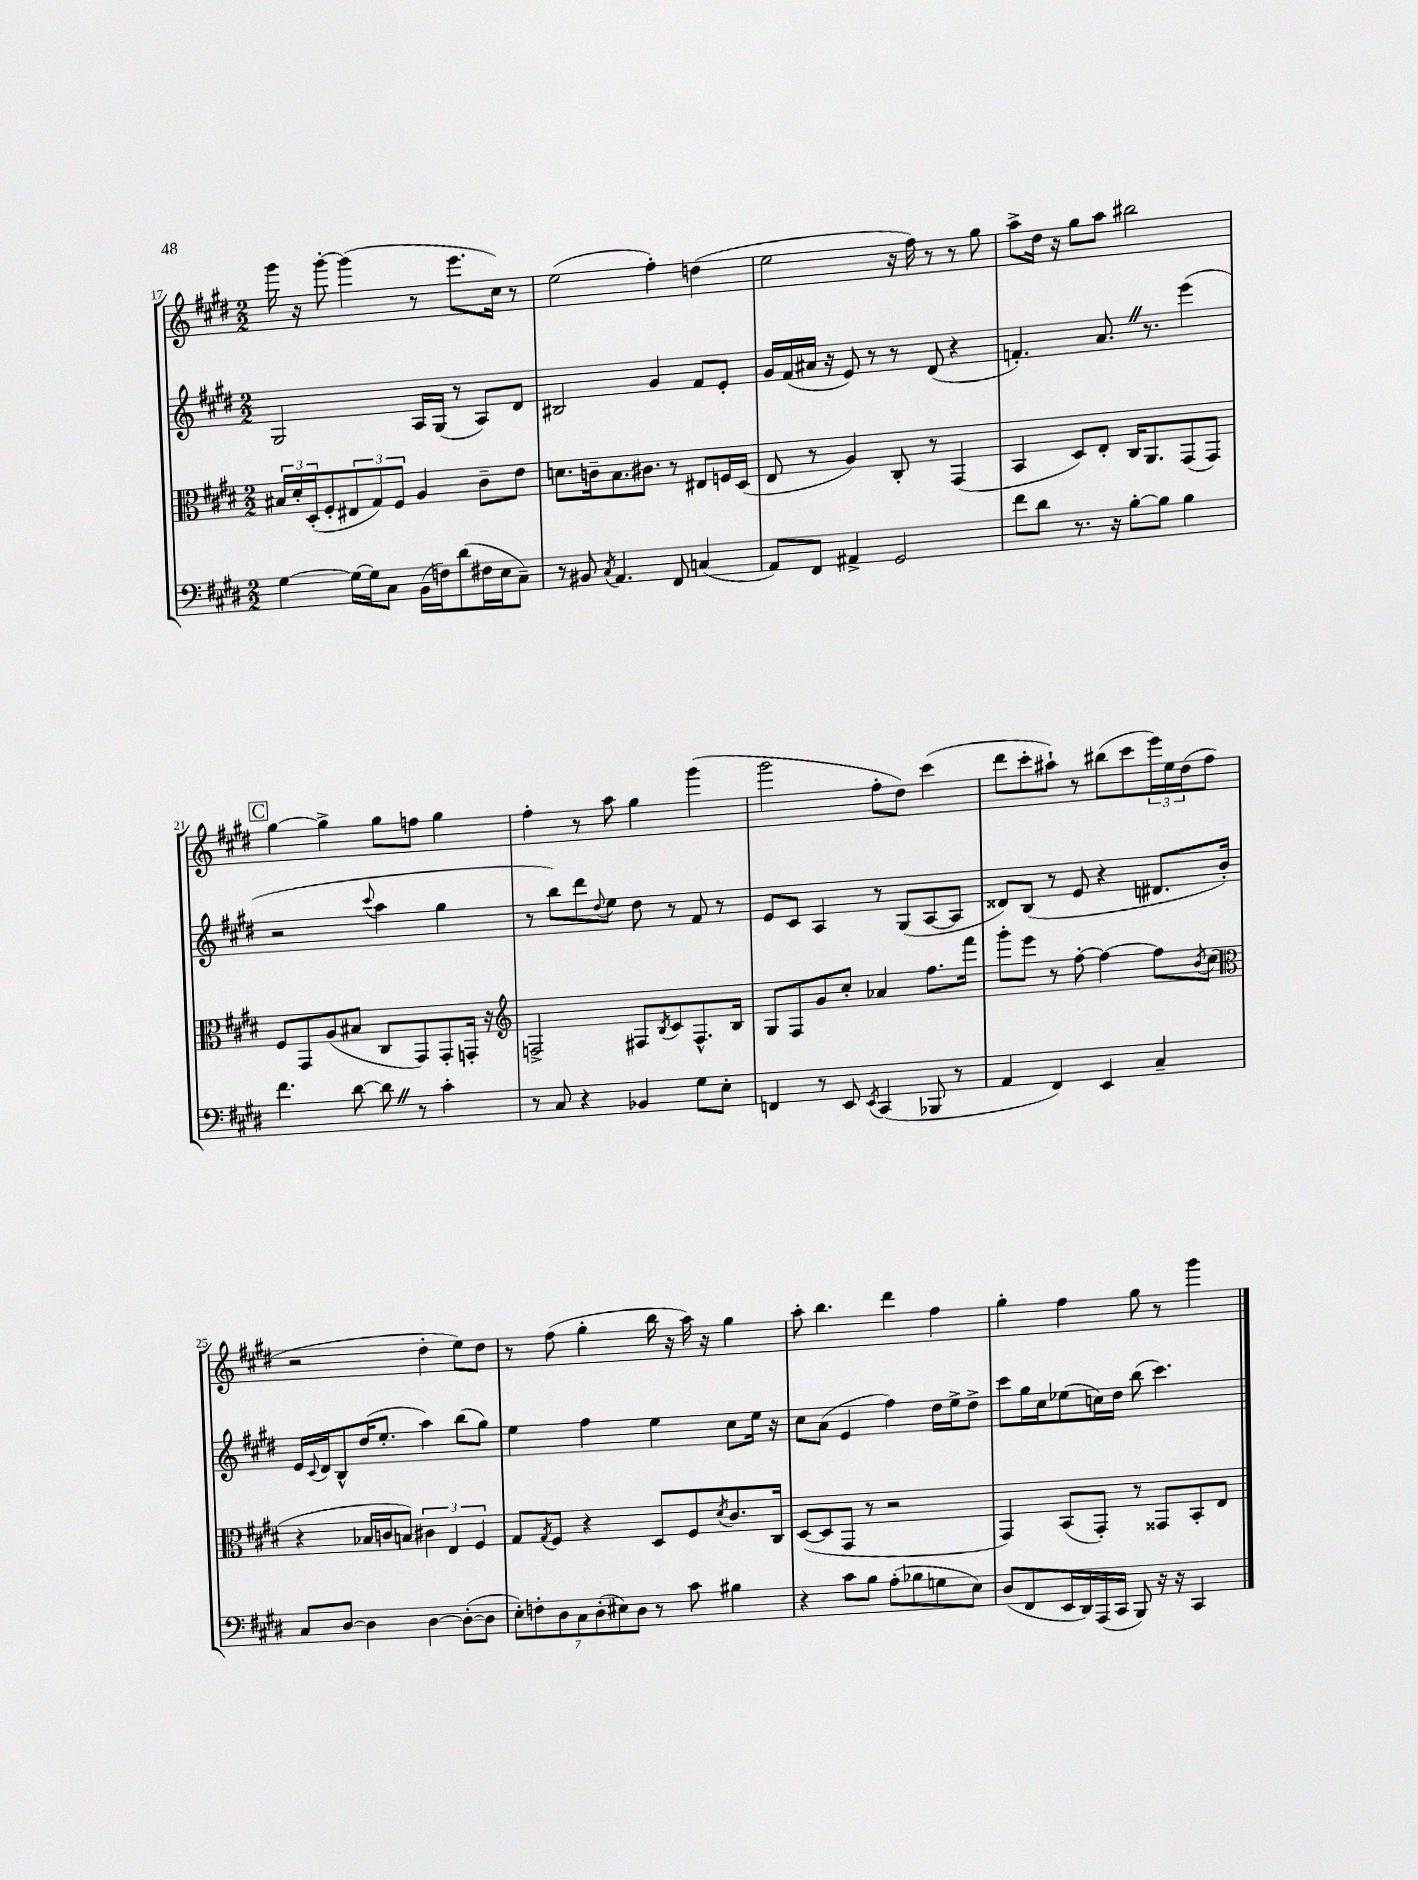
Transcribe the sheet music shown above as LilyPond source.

<<
\new StaffGroup <<
\new Staff = "s0" {
    \clef treble \key e \major \numericTimeSignature \time 2/2
    gis'''16 r16 gis'''8~-. gis'''4( r8 e'''8. cis''16) r8 |
    e''2( fis''4-.) d''4( |
    e''2 r16 fis''16) r8 r8 gis''8 |
    a''8-> dis''16 r16 gis''8 a''8 bis''2 |
    \mark \markup { \box "C" } gis''4~ gis''4-> gis''8 f''8 gis''4 |
    fis''4-. r8 a''8 gis''4 gis'''4( |
    gis'''2 fis''8-. dis''8) cis'''4( |
    dis'''8 cis'''8-. ais''8-!) r8 bis''8( cis'''8 \tuplet 3/2 { e'''16) e''16 dis''16( } fis''8 |
    r2 dis''4-. e''8) dis''8 |
    r8 fis''8( gis''4-. b''16 r16 a''16) r16 gis''4 |
    a''8-. b''4. dis'''4 fis''4 |
    gis''4-. fis''4 gis''8 r8 gis'''4 \bar "|." |
}
\new Staff = "s1" {
    \clef treble \key e \major \numericTimeSignature \time 2/2
    gis2 a16 gis16( r8 a8) dis'8 |
    bis2 gis'4 fis'8 e'8-. |
    gis'16 fis'16( ais'16 r16 e'8) r8 r8 dis'8( r4 |
    f'4.-.) a'8. \once \override BreathingSign.text = \markup { \musicglyph "scripts.caesura.straight" } \breathe r8. e'''4( |
    \mark \markup { \box "C" } r2 \appoggiatura { cis'''8 } a''4 gis''4 |
    r8 b''8) dis'''8 \appoggiatura { dis''8 } e''8 dis''8 r8 fis'8 r8 |
    e'8 cis'8 a4 r8 gis8( a8~ a8 |
    disis'8) b8( r8 e'8 r4 dis'8. b'16-.) |
    e'16 \appoggiatura { cis'8 } dis'16 b8-^ dis''16( e''8.-. a''4) b''8( gis''8) |
    e''4 fis''4 e''4 cis''8 e''16 r16 |
    cis''8 a'8( e'4 fis''4) dis''16 e''16-> dis''8-> |
    cis'''8 gis''16 cis''16 ees''8( c''16) dis''16 b''8( cis'''4.) \bar "|." |
}
\new Staff = "s2" {
    \clef alto \key e \major \numericTimeSignature \time 2/2
    \tuplet 3/2 { bis16 dis'16-. dis16-.( } fis8-. \tuplet 3/2 { eis8 gis8) fis8 } a4 cis'8-- e'8 |
    d'8. c'16-- b8. cis'8. r8 eis8 f16 dis16( |
    e8 r8 a4) cis8-. r8 gis,4( |
    b,4 dis8) e8-. cis16 a,8. gis,8( gis,8) |
    \mark \markup { \box "C" } fis8 gis,8 a8( bis8 cis8 gis,8) gis,8-. g,16-. r16 |
    \clef treble f2-> fis8 \acciaccatura { b8 } cis'8 fis8.-^ b16 |
    gis8 fis8 gis'8 cis''8-. aes'4 fis''8. fis'''16 |
    gis'''8-. e'''8 r8 fis''8~-. fis''4~ fis''8 \acciaccatura { b'8 } cis''8( |
    \clef alto r4 bes16 c'16 b8) \tuplet 3/2 { cis'4 e4 fis4 } |
    gis8 \acciaccatura { gis8 } fis8 r4 dis8 fis8 \acciaccatura { dis'8 } cis'8. cis16 |
    dis8~( dis8 gis,8 r8 r2 |
    gis,4) b,8( gis,8-.) r8 gisis,8 b,8-. e8 \bar "|." |
}
\new Staff = "s3" {
    \clef bass \key e \major \numericTimeSignature \time 2/2
    gis4~ gis16~ gis16 cis8 b,16( f16) dis'8( fis16 e16 cis8--) |
    r8 bis,8 \acciaccatura { cis8 } a,4. fis,8 c4( |
    a,8) fis,8 ais,4-> gis,2 |
    fis'8 dis'8 r8. r16 b8~-. b8 b4 |
    \mark \markup { \box "C" } fis'4. dis'8~ dis'8 \once \override BreathingSign.text = \markup { \musicglyph "scripts.caesura.straight" } \breathe r8 cis'4-. |
    r8 cis8 r4 bes,4 gis8 e8-. |
    f,4 r8 e,8 \acciaccatura { e,8 } cis,4( bes,,8 r8 |
    a,4 fis,4) e,4 cis4-- |
    cis8 dis8~ dis4 dis4~ dis8~-.( dis8 |
    \tuplet 7/4 { e8-.) f8-. dis8 cis8 dis8-.( eis8) dis8 } r8 cis'8 bis4 |
    r4 cis'8 b8 a8-.( bes8 g8 e8) |
    dis8( fis,8 e,16 dis,16) a,,16( cis,16 b,,8) r16 r16 cis,4 \bar "|." |
}
>>
>>
\layout { \context { \Score currentBarNumber = #17 } }
